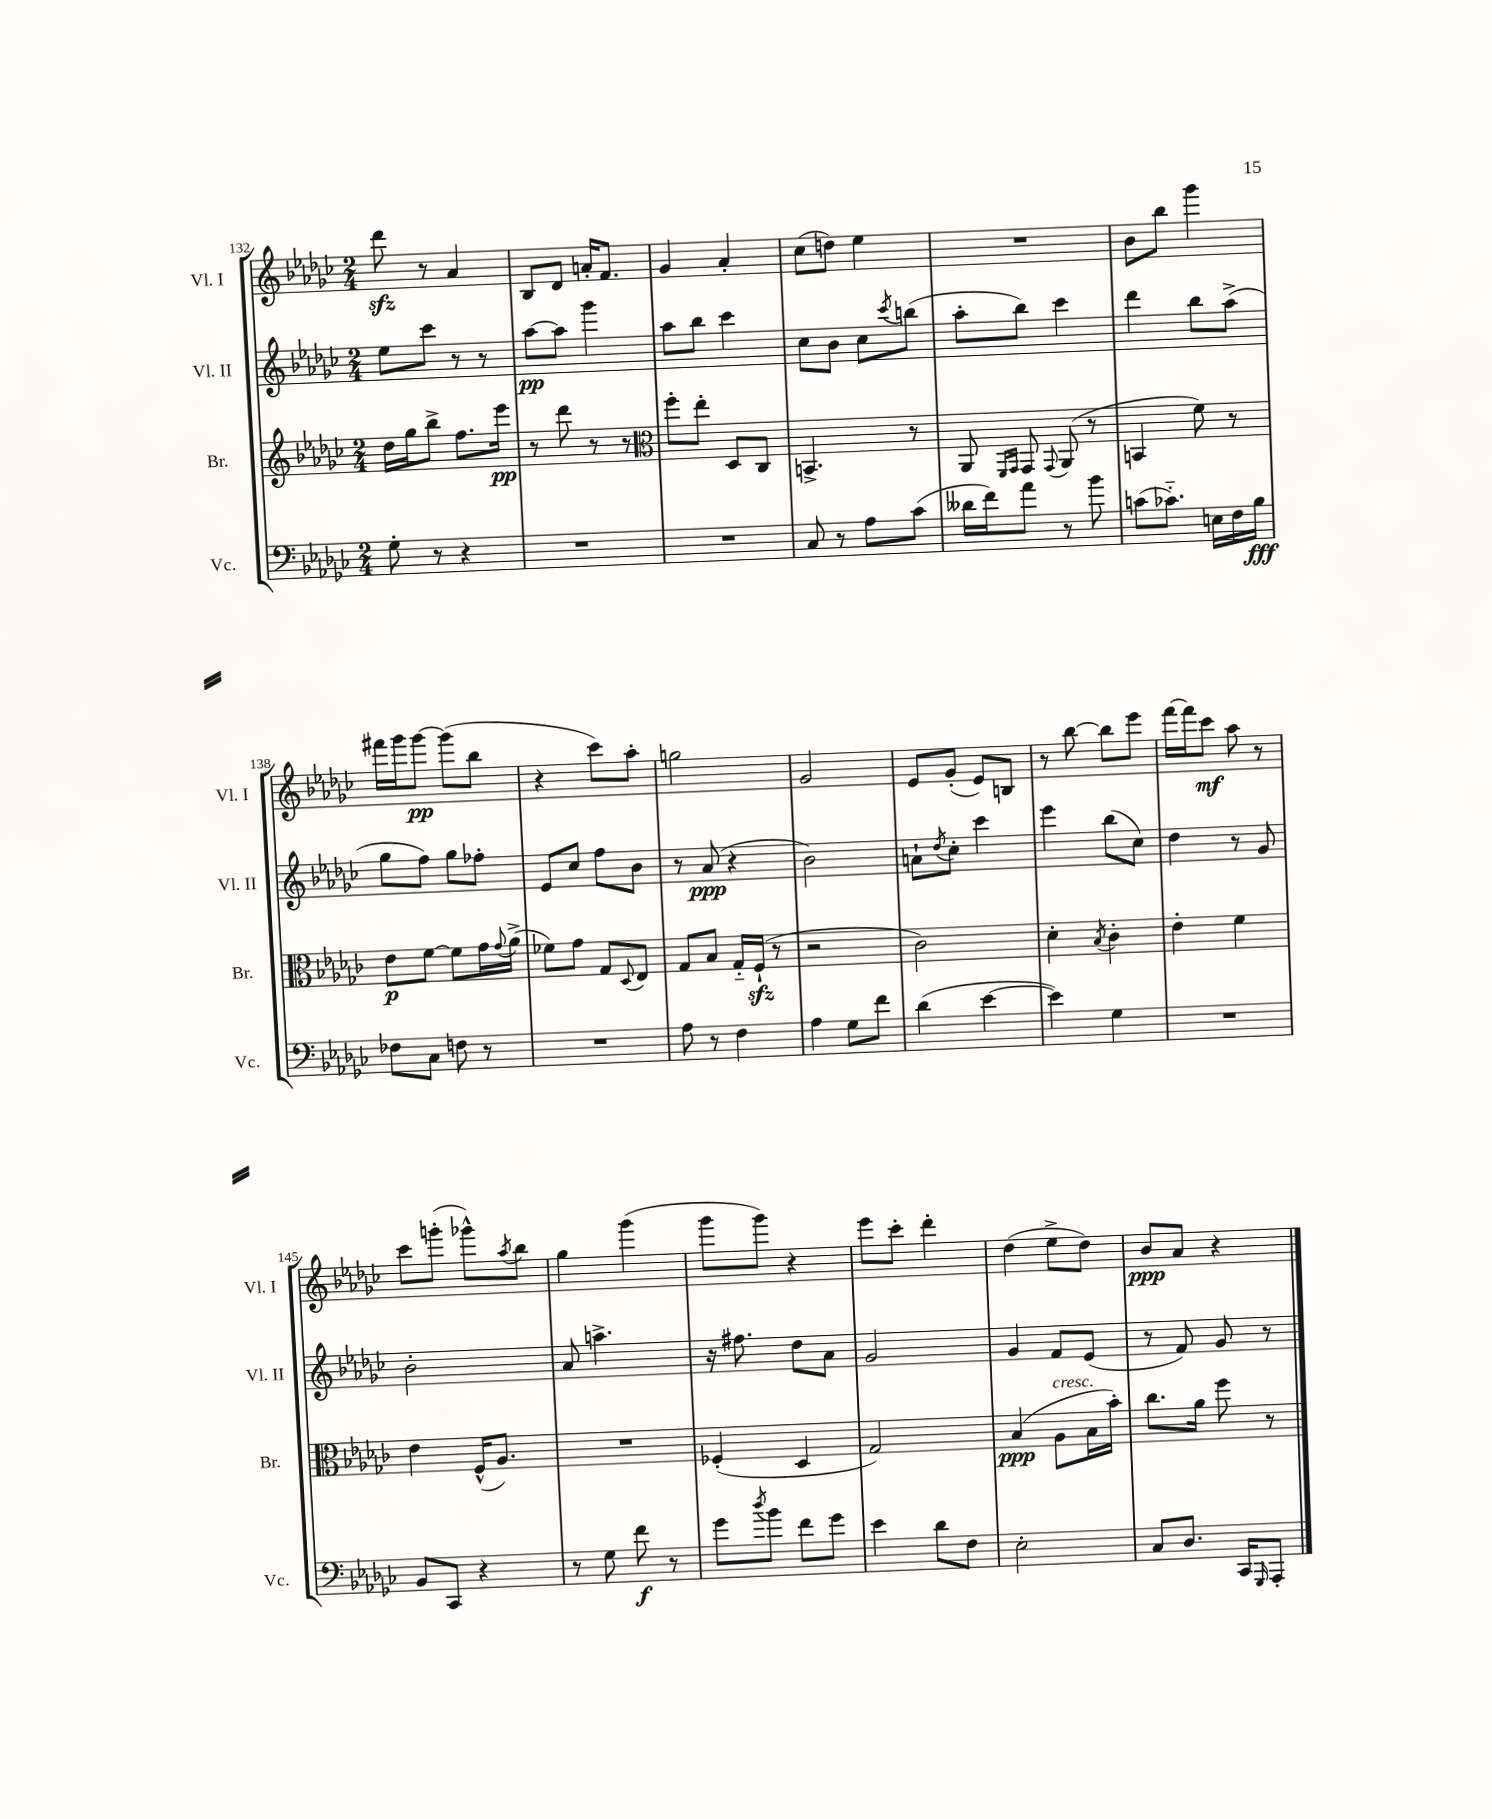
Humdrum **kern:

**kern	**kern	**kern	**kern
*staff4	*staff3	*staff2	*staff1
*clefF4	*clefG2	*clefG2	*clefG2
*k[b-e-a-d-g-c-]	*k[b-e-a-d-g-c-]	*k[b-e-a-d-g-c-]	*k[b-e-a-d-g-c-]
*M2/4	*M2/4	*M2/4	*M2/4
8G-'	16dd-	8ee-	8ddd-
.	16gg-	.	.
8r	8bb-^	8ccc-	8r
4r	8.ff	8r	4a-
.	.	8r	.
.	16eee-	.	.
=	=	=	=
2r	8r	[8aa-	8B-
.	8ddd-	8aa-]	8d-
.	8r	4ggg-	16a'
.	.	.	8.f
.	8r	.	.
=	=	=	=
*	*clefC3	*	*
2r	8ff'	8aa-	4g-
.	8ee-'	8bb-	.
.	8D-	4ccc-	4a-'
.	8C-	.	.
=	=	=	=
8C-	4.BB^	8cc-	(8cc-
8r	.	8b-	8dd)
8A-	.	8cc-	4ee-
.	.	8qccc-	.
(8c-	8r	(8bb	.
=	=	=	=
16d--	8AA-	8aa-'	2r
16f)	.	.	.
.	16qqFF	.	.
.	16qqGG-	.	.
8a-	8GG-	8bb-)	.
.	8qqGG-	.	.
8r	(8AA-	4ccc-	.
8b-	8r	.	.
=	=	=	=
(8c	4BB	4ddd-	8b-
8.c-'~)	.	.	8bb-
.	8f)	8bb-	4ggg-
16E	.	.	.
16F	8r	(8aa-^	.
16B-	.	.	.
=	=	=	=
8F-	8e-	8gg-	16fff#
.	.	.	16ggg-
8C-	[8f	8ff)	[8ggg-
8F	8f]	8gg-	(8ggg-]
8r	16g-	8ff-'	8bb-
.	8qqg-	.	.
.	(16a-^	.	.
=	=	=	=
2r	8f-)	8e-	4r
.	8g-	8cc-	.
.	8G-	8ff	8ccc-)
.	8qqD-	.	.
.	8E-	8b-	8aa-'
=	=	=	=
8A-	8G-	8r	2gg
8r	8B-	(8a-	.
4F	16G-'~	4r	.
.	(16F`	.	.
.	8r	.	.
=	=	=	=
4A-	2r	2b-)	2g-
8G-	.	.	.
8f	.	.	.
=	=	=	=
(4d-	2c-)	8a`	8e-
.	.	8qdd-	.
.	.	8cc-'	(8g-'
[4e-	.	4ccc-	8e-)
.	.	.	8B
=	=	=	=
4e-])	4d-'	4eee-	8r
.	.	.	[8bb-
.	8qB-	.	.
4G-	4c-'	(8bb-	8bb-]
.	.	8cc-)	8eee-
=	=	=	=
2r	4e-'	4dd-	[16fff
.	.	.	16fff]
.	.	.	8ccc-
.	4f	8r	8aa-
.	.	8g-	8r
=	=	=	=
8BB-	4e-	2b-'	8ccc-
8CC-	.	.	(8ggg'
4r	(16F^^	.	8ggg-^^)
.	8.A-)	.	.
.	.	.	8qaa-
.	.	.	8bb-
=	=	=	=
8r	2r	8a-	4gg-
8G-	.	4.aa^	.
8f	.	.	(4ggg-
8r	.	.	.
=	=	=	=
8g-	(4F-'	16r	8ggg-
.	.	8.ff#	.
8qdd-	.	.	.
8b-	.	.	8ggg-)
8f	4D-	8dd-	4r
8g-	.	8a-	.
=	=	=	=
4e-	2G-)	2g-	8eee-
.	.	.	8ccc-'
8d-	.	.	4ddd-'
8F	.	.	.
=	=	=	=
2E-'	(4B-	4g-	(4dd-
.	8A-	8f	8ee-^
.	16B-	(8e-	8dd-)
.	16b-')	.	.
=	=	=	=
8C-	8.cc-	8r	8b-
8.D-	.	8f)	8a-
.	16a-	.	.
.	8ff	8g-	4r
16CC-	.	.	.
16qqGGG-	.	.	.
8AAA-'	8r	8r	.
==	==	==	==
*-	*-	*-	*-
